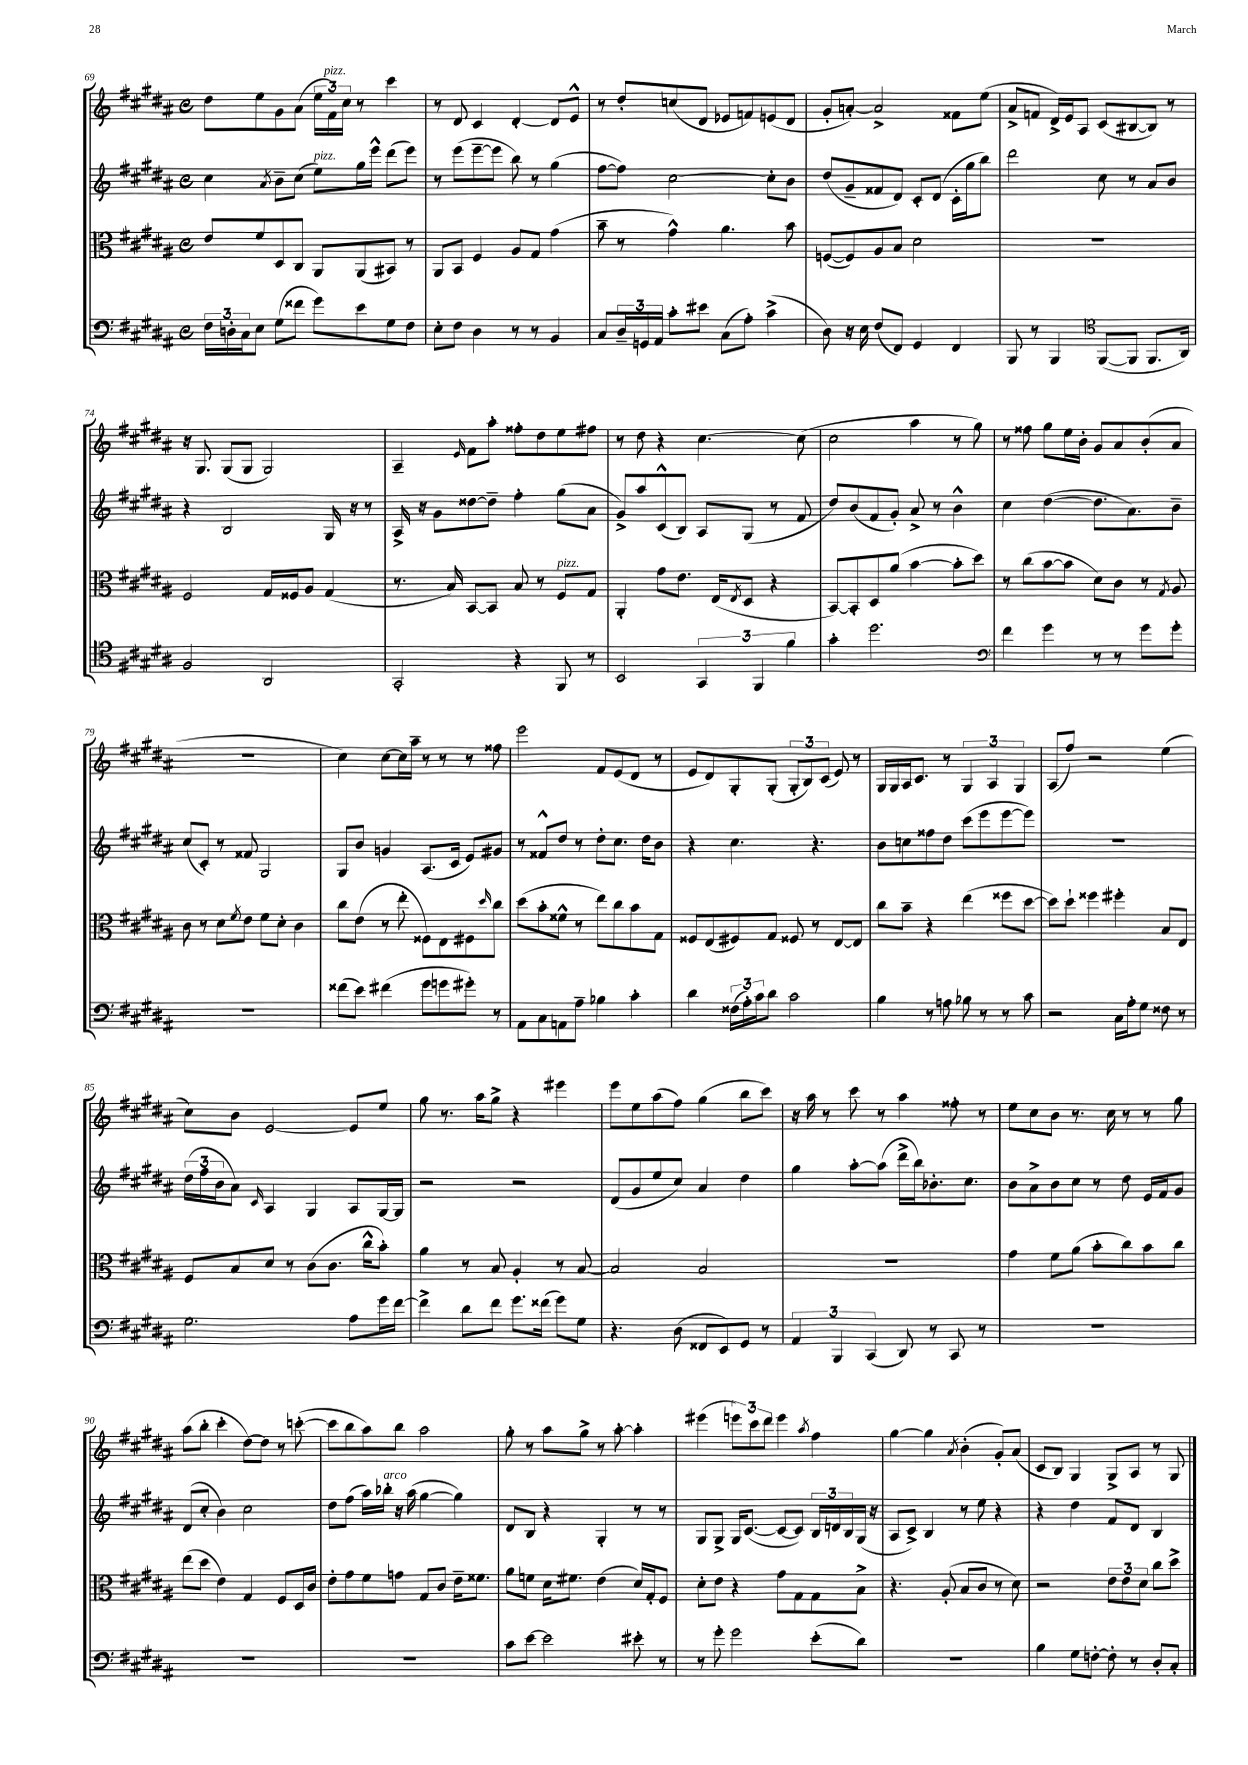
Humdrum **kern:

**kern	**kern	**kern	**kern
*staff4	*staff3	*staff2	*staff1
*clefF4	*clefC3	*clefG2	*clefG2
*k[f#c#g#d#a#]	*k[f#c#g#d#a#]	*k[f#c#g#d#a#]	*k[f#c#g#d#a#]
*M4/4	*M4/4	*M4/4	*M4/4
*met(c)	*met(c)	*met(c)	*met(c)
24F#	8e	4cc#	8dd#
24D'	.	.	.
24C#	.	.	.
8E	8f#	.	8ee
.	.	8qa#	.
(8G#	8D#	8b~	8g#
8f##	8C#	(8cc#	(8a#
8g#)	8AA#	8ee)	24ee
.	.	.	24f#)
.	.	.	24cc#
8e	(8AA#	16gg#	8r
.	.	16eee^^	.
8G#	8BB#)	(8ddd#	4ccc#
8F#	8r	8eee)	.
=	=	=	=
8E'	8AA#	8r	8r
8F#	8BB	(8eee	8d#
4D#	4F#	[8eee~	4c#
.	.	8eee]	.
8r	8A#	8bb)	[4d#'
8r	8G#	8r	.
4BB	(4g#	(4gg#	8d#]
.	.	.	8e^^
=	=	=	=
8C#	8b~	[8ff#	8r
24D#~	8r	8ff#])	8dd#'
24GG	.	.	.
24AA#	.	.	.
8c#'	4g#^^)	[2cc#	(8cc
8e#	.	.	8d#
(8C#	4.a#	.	8e-
8A#')	.	.	8f)
(4c#^	.	8cc#']	(8e
.	8b	8b	8d#
=	=	=	=
8D#)	([8F	(8dd#	8g#'
16r	8F])	8g#~	[8a')
16E	.	.	.
(8F#	8A#	8f##	2a^]
8FF#)	8B	8d#)	.
4GG#	2d#	8c#'	.
.	.	(8d#	.
4FF#	.	16c#'	8f##
.	.	16gg#	.
.	.	8bb)	(8ee
=	=	=	=
8BBB	1r	2ddd#	8a#^
8r	.	.	8f
4BBB	.	.	16d#^)
.	.	.	16e
.	.	.	8A#
*clefC4	*	*	*
([8FF#	.	8cc#	(8c#
8FF#]	.	8r	[8B#
8.FF#	.	8a#	8B#])
.	.	8b	8r
16AA#)	.	.	.
=	=	=	=
2F#	2F#	4r	16r
.	.	.	8.G#
.	.	2B	(8G#
.	.	.	8G#
2AA#	16G#	.	2G#)
.	16F##	.	.
.	8A#	.	.
.	(4G#	16G#	.
.	.	16r	.
.	.	8r	.
=	=	=	=
2GG#'	8.r	16A#^	4A#~
.	.	16r	.
.	.	8g#	.
.	16B)	.	.
.	.	.	16qqe
.	[8BB	[8dd##	8f#
.	8BB]	8dd##~]	8aa#'
4r	8B	4ff#'	8ff##'
.	8r	.	8dd#
8FF#	8F#	(8gg#	8ee
8r	8G#	8a#	8ff#
=	=	=	=
2BB	4AA#'	8g#^)	8r
.	.	8aa#	8dd#
.	8g#	(8c#^^	4r
.	8.e	8B)	.
6GG#	.	8A#	[4.cc#
.	(16E	.	.
.	8qE	.	.
.	8D#	(8G#	.
6FF#	.	.	.
.	4r	8r	.
6f#	.	.	.
.	.	8f#	(8cc#]
=	=	=	=
4g#'	[8BB)	8dd#)	2cc#
.	8BB']	(8b	.
2.dd#	8D#	8f#	.
.	(8a#	8g#')	.
.	[4b	8a#^	4aa#
.	.	8r	.
.	8b']	4b^^	8r
.	8dd#)	.	8gg#)
=	=	=	=
*clefF4	*	*	*
4f#	8r	4cc#	8r
.	(8cc#	.	8ff##
4g#	[8b	([4dd#	8gg#
.	8b]	.	16ee
.	.	.	16b'
8r	8d#)	8.dd#]	8g#
8r	8c#	.	8a#
.	.	8.a#)	.
8g#	8r	.	(8b'
.	8qG#	.	.
8g#'	8A#	8b~	8a#
=	=	=	=
1r	8c#	(8cc#	1r
.	8r	8c#')	.
.	8d#	8r	.
.	8qf#	.	.
.	8e	8f##	.
.	8f#	2G#	.
.	8d#'	.	.
.	4c#	.	.
=	=	=	=
(8f##	8cc#	8G#	4cc#)
8e)	(8e	8b	.
(4f#	8r	4g	[8cc#
.	8ee'	.	16cc#]
.	.	.	16aa#~
8g#	8F##)	(8.A#	8r
8g	8E	.	8r
.	.	16c#	.
8g#')	8F#	8e)	8r
.	16qqdd#	.	.
8r	8cc#	8g#	8ff##
=	=	=	=
8AA#	(8dd#	8r	2eee
8C#	8b'	8f##^^	.
8AA	8f##^^	8dd#	.
8A#~	8r	8r	.
4B-	8ee)	8dd#'	8f#
.	8cc#	8.cc#	(8e
4c#'	8b	.	8d#
.	.	16dd#	.
.	8G#	8b	8r
=	=	=	=
4d#	8F##	4r	8e
.	(8E	.	8d#)
(24F##	8F#)	4.cc#	8G#'
24A#')	.	.	.
24c#	.	.	.
8d#	8G#	.	(8G#'
2c#	8F##	.	12G#'
.	.	.	12B)
.	8r	4.r	.
.	.	.	(12c#
.	[8E	.	8e)
.	8E]	.	8r
=	=	=	=
4B	8cc#	8b	16G#
.	.	.	16G#
.	8b~	8cc	16A#
.	.	.	8.c#
8r	4r	8ff##	.
8A	.	8dd#	8r
8B-	(4ee	(8ccc#	6G#
8r	.	8eee	.
.	.	.	6A#
8r	8ff##	[8eee	.
.	.	.	6G#
8c#	[8dd#	8eee])	.
=	=	=	=
2r	8dd#])	1r	(8A#
.	8dd#`	.	8ff#)
.	4ff##	.	2r
16C#	4ff#'	.	.
16A#'	.	.	.
8G#	.	.	.
8F##	8B	.	(4ee
8r	8E	.	.
=	=	=	=
2.G#	8F#	(24dd#	8cc#)
.	.	24ff#	.
.	.	24b	.
.	8B	8a#)	8b
.	.	16qqc#	.
.	8d#	4A#	[2e
.	8r	.	.
.	(8c#	4G#	.
.	8.c#	.	.
8A#	.	8A#	8e]
.	16cc#^^	.	.
16g#	8b')	[16G#	8ee
[16f#	.	16G#]	.
=	=	=	=
4f#^]	4a#	2r	8gg#
.	.	.	8.r
8d#	8r	.	.
.	.	.	16aa#
8f#	8B	.	8gg#^
8.g#	4A#'	2r	4r
(16f##	.	.	.
8g#)	8r	.	4eee#
8G#	[8B	.	.
=	=	=	=
4.r	2B]	(8d#	8eee
.	.	8g#	8ee
.	.	8ee	(8aa#
(8D#	.	8cc#)	8ff#)
8FF##	2B	4a#	(4gg#
8EE)	.	.	.
8GG#	.	4dd#	8bb
8r	.	.	8ccc#)
=	=	=	=
6AA#	1r	4gg#	16r
.	.	.	16aa#
.	.	.	8r
6BBB	.	.	.
.	.	[8aa#'	8ccc#
(6CC#	.	.	.
.	.	(8aa#]	8r
8DD#)	.	16ddd#^	4aa#
.	.	16bb)	.
8r	.	8.b-'	.
8CC#	.	.	8ff##'
.	.	8.cc#	.
8r	.	.	8r
=	=	=	=
1r	4g#	8b	8ee
.	.	8a#^	8cc#
.	8f#	8b	8b
.	(8a#	8cc#	8.r
.	8b'	8r	.
.	.	.	16cc#
.	8cc#)	8dd#	8r
.	8b	16e	8r
.	.	16f#	.
.	8cc#	8g#	8gg#
=	=	=	=
1r	(8ee	(8d#	(8aa#
.	8dd#	8cc#'	8bb'
.	4e)	4b)	4ccc#'
.	4G#	2cc#	[8dd#)
.	.	.	8dd#]
.	8F#	.	8r
.	16D#	.	([8ccc'
.	16c#	.	.
=	=	=	=
1r	8e'	8dd#	8ccc]
.	8g#	(8ff#	8bb
.	8f#	16aa#)	8aa#)
.	.	16bb-'	.
.	8g	16r	8bb
.	.	(16aa#	.
.	8G#	[4gg#	2aa#
.	8c#	.	.
.	16e~	4gg#])	.
.	8.f##	.	.
=	=	=	=
8c#	8a#	8d#	8gg#'
[8e	8f	8B	8r
2e]	16d#	4r	8aa#
.	8.f#	.	.
.	.	.	8gg#^
.	(4e	4G#'	8r
.	.	.	[8aa#'
8e#'	16d#)	8r	4aa#']
.	16G#'	.	.
8r	8F#	8r	.
=	=	=	=
8r	8d#'	8G#	(4eee#
8g#'	8e	8G#^	.
2g#	4r	16G#	12eee)
.	.	([8.c#	.
.	.	.	12ccc#
.	.	.	12ddd#
.	8g#	8c#_	4eee
.	8G#	8c#])	.
.	.	.	8qaa#
(8e'	8G#	24B	4ff#
.	.	24d	.
.	.	24B	.
8d#)	8B^	(16G#	.
.	.	16r	.
=	=	=	=
1r	4.r	8A#	[4gg#
.	.	8c#^)	.
.	.	4B	4gg#]
.	(8A#'	.	.
.	.	.	8qa#
.	8B	8r	(4b'
.	8c#	8ee	.
.	8r	4r	8g#')
.	8d#)	.	(8a#
=	=	=	=
4B	2r	4r	8c#
.	.	.	8B)
8G#	.	4dd#	4G#
[8F'	.	.	.
8F']	12e	8f#	8G#^
.	12e	.	.
8r	.	8d#	8A#
.	12d#	.	.
8D#'	8cc#	4B	8r
8C#'	8dd#^	.	8G#
==	==	==	==
*-	*-	*-	*-
